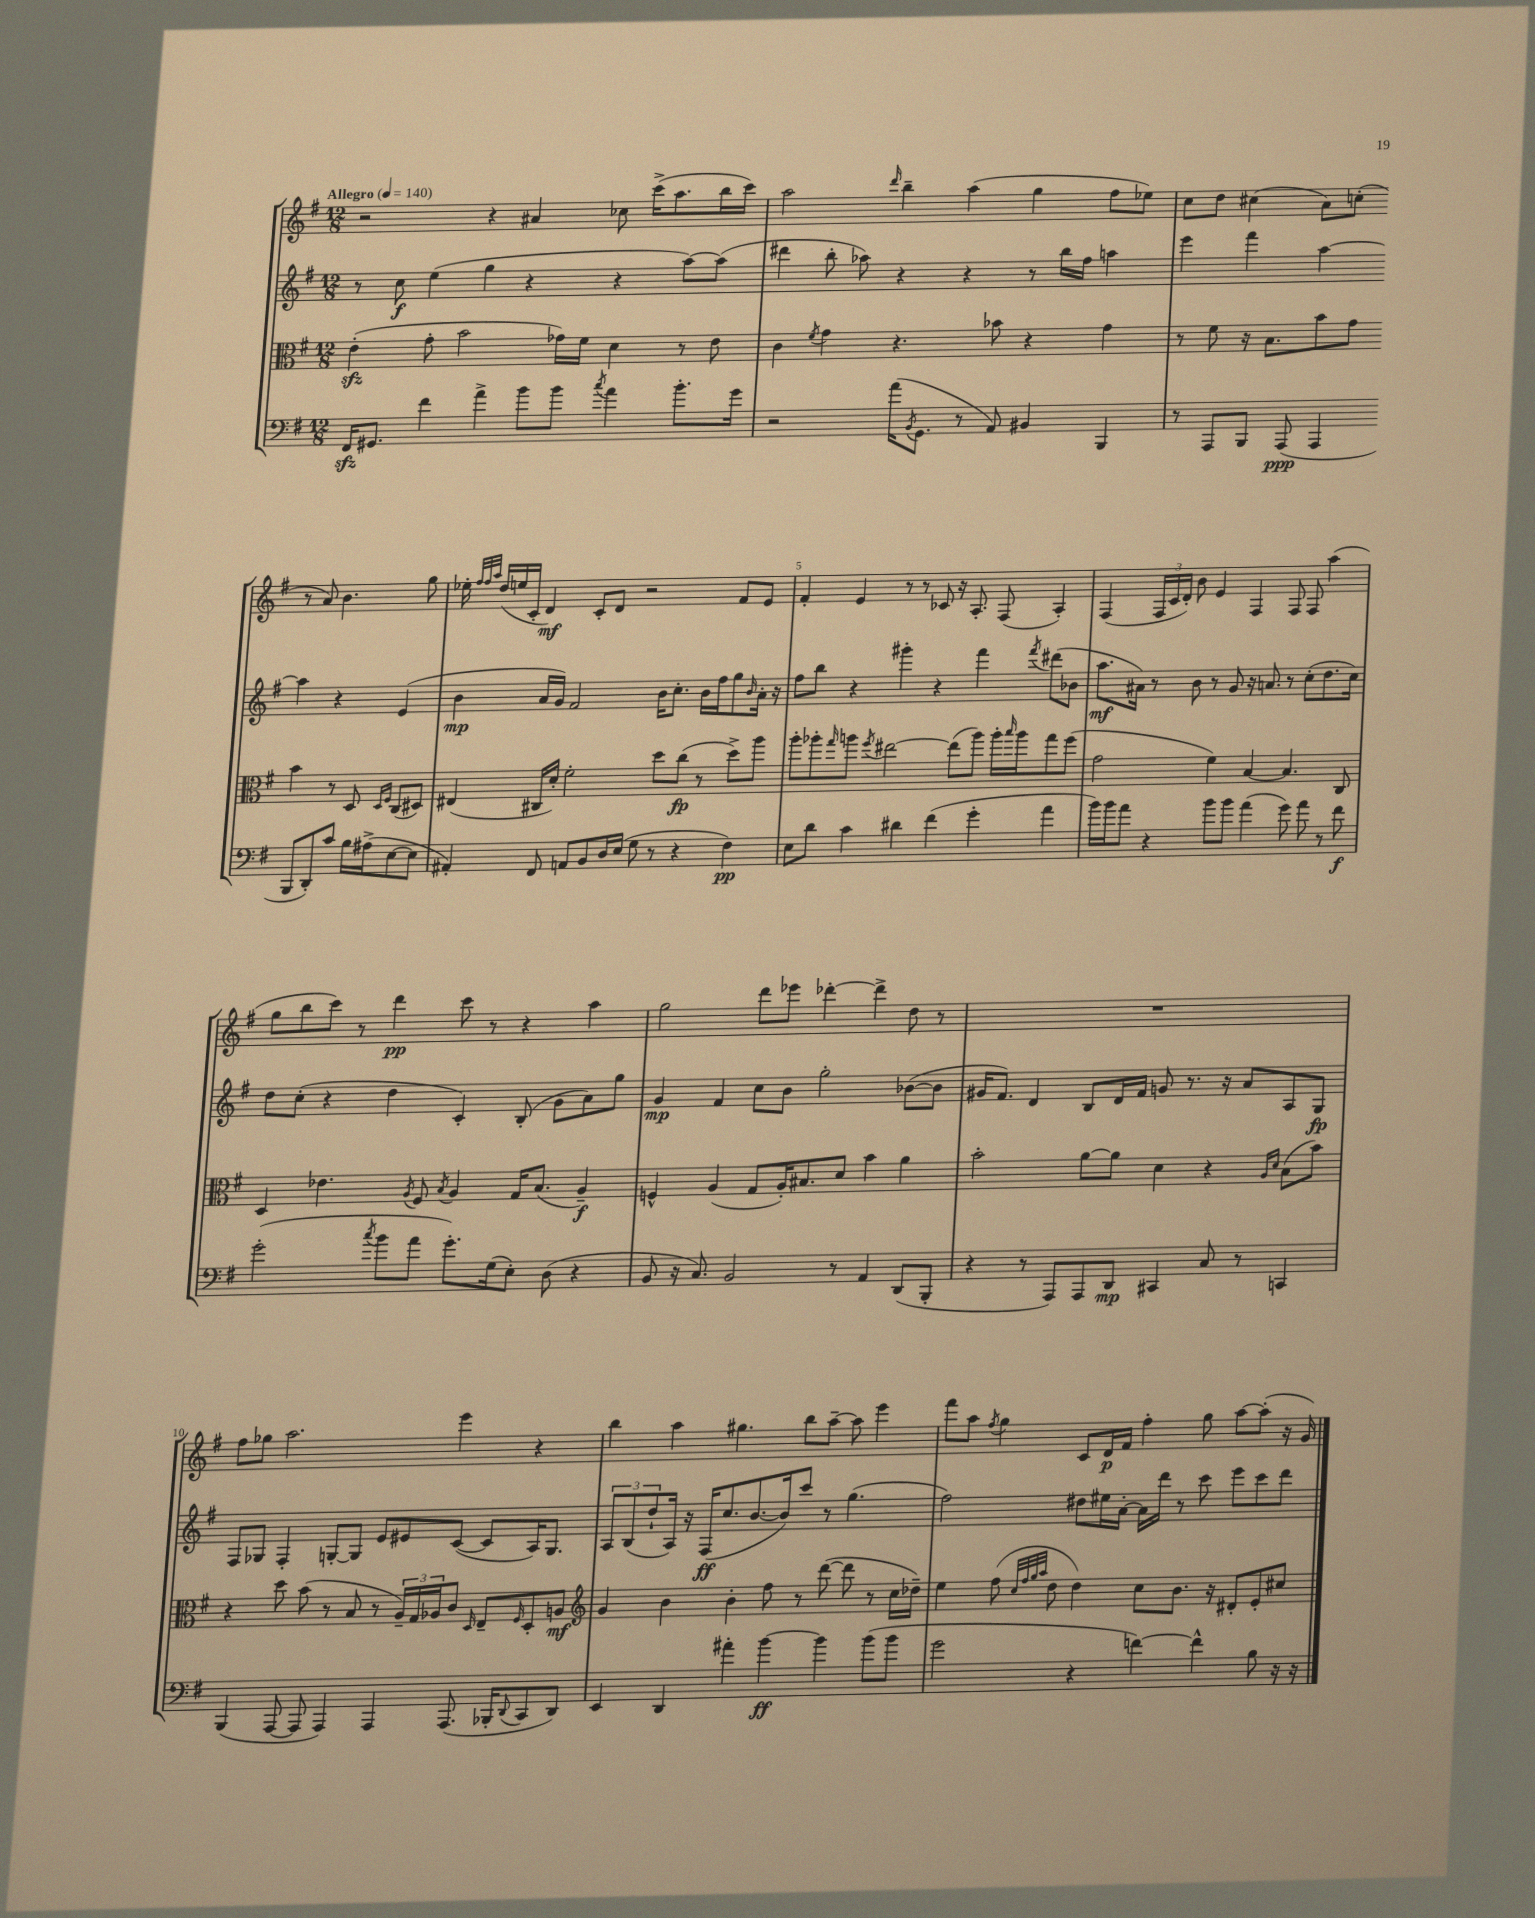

**kern	**dynam	**kern	**dynam	**kern	**dynam	**kern	**dynam
*part4	*part4	*part3	*part3	*part2	*part2	*part1	*part1
*staff4	*staff4	*staff3	*staff3	*staff2	*staff2	*staff1	*staff1
*clefF4	*	*clefC3	*	*clefG2	*	*clefG2	*
*k[f#]	*	*k[f#]	*	*k[f#]	*	*k[f#]	*
*M12/8	*	*M12/8	*	*M12/8	*	*M12/8	*
*MM140	*	*MM140	*	*MM140	*	*MM140	*
=1	=1	=1	=1	=1	=1	=1	=1
!	!	!	!	!	!	!LO:TX:a:B:t=Allegro	!
16FF#zz/KL	.	(4ezz'\	.	8r	.	2r	.
8.GG#X/J	.	.	.	.	.	.	.
.	.	.	.	8cc\	f	.	.
4f#\	.	8g'\	.	(4ee\	.	.	.
.	.	2b\	.	.	.	.	.
4a^\	.	.	.	4gg\	.	4r	.
8b\L	.	.	.	4r	.	4a#X/	.
8b\J	.	16g-X\LL)	.	.	.	.	.
.	.	16f#\JJ	.	.	.	.	.
8qcc/	.	.	.	.	.	.	.
4a\	.	4d\	.	4r	.	8cc-X\	.
.	.	.	.	.	.	(16ccc^\KL	.
.	.	.	.	.	.	8.aa\	.
8.b'\L	.	8r	.	[8aa\L)	.	.	.
.	.	8e\	.	(8aa\J]	.	16bb\L	.
16g\Jk	.	.	.	.	.	16ccc\JJ)	.
=2	=2	=2	=2	=2	=2	=2	=2
2r	.	4c\	.	4ddd#X\	.	2aa\	.
.	.	8qf#/	.	.	.	.	.
.	.	4g\	.	8bb'\	.	.	.
.	.	.	.	8aa-X\)	.	.	.
.	.	.	.	.	.	16qqddd/	.
(16a\KL	.	4.r	.	4r	.	4bb~\	.
8qBB/	.	.	.	.	.	.	.
8.GG\J	.	.	.	.	.	.	.
8r	.	.	.	4r	.	(4aa\	.
8AA/)	.	8b-X\	.	.	.	.	.
4BB#X/	.	4r	.	8r	.	4gg\	.
.	.	.	.	16bb\LL	.	.	.
.	.	.	.	16ff#\JJ	.	.	.
4BBB/	.	4g\	.	4aan\	.	8ff#\L	.
.	.	.	.	.	.	8ee-X\J)	.
=3	=3	=3	=3	=3	=3	=3	=3
8r	.	8r	.	4eee\	.	8cc\L	.
8AAA/L	.	8f#\	.	.	.	8dd\J	.
8BBB/J	.	16r	.	4fff#\	.	(4cc#X\	.
.	.	8.B\L	.	.	.	.	.
(8AAA/	ppp	.	.	.	.	.	.
4AAA/	.	8b\	.	[4aa\	.	8a\L)	.
.	.	8g\J	.	.	.	(8ccn'\J	.
8BBB/L	.	4b\	.	4aa\]	.	8r	.
8DD'/)	.	.	.	.	.	8a/)	.
8c/J	.	8r	.	4r	.	4.b\	.
16B\LL	.	8D/	.	.	.	.	.
(16A#X^\J	.	.	.	.	.	.	.
.	.	16qqD/LL	.	.	.	.	.
.	.	16qqF#/JJ	.	.	.	.	.
[8E\	.	(8C/L	.	(4e/	.	.	.
8E\J]	.	8D#X/J)	.	.	.	8gg\	.
!!LO:LB:g=z
=4	=4	=4	=4	=4	=4	=4	=4
4AA#X'/)	.	(4E#X/	.	4b\	mp	16ee-X'\	.
.	.	.	.	.	.	32qqff#/LLL	.
.	.	.	.	.	.	32qqff#/	.
.	.	.	.	.	.	32qqaa/JJJ	.
.	.	.	.	.	.	(16dd/LL	.
.	.	.	.	.	.	16een/	.
.	.	.	.	.	.	16c'/JJ	.
8FF#/	.	16C#X/LL	.	16a/LL	.	4d/)	mf
.	.	16d'/JJ)	.	16g/JJ)	.	.	.
8AAn/L	.	2f#'\	.	2f#/	.	.	.
8BB/	.	.	.	.	.	8c'/L	.
16D/L	.	.	.	.	.	8d/J	.
(16E/JJ	.	.	.	.	.	.	.
8G\	.	.	.	.	.	2r	.
8r	.	8dd\L	.	16b\KL	.	.	.
.	.	.	.	8.cc'\J	.	.	.
4r	.	(8cc\J	fp	.	.	.	.
.	.	8r	.	16b\LL	.	.	.
.	.	.	.	16ff#\J	.	.	.
4F#\)	pp	8dd^\L)	.	8gg\	.	8f#/L	.
.	.	.	.	16qqb/	.	.	.
.	.	8aa\J	.	16a'\Jk	.	8e/J	.
.	.	.	.	16r	.	.	.
=5	=5	=5	=5	=5	=5	=5	=5
8E\L	.	8aa'\L	.	8ff#\L	.	4f#'/	.
8d\J	.	8aa-X'\	.	8bb\J	.	.	.
.	.	16qqgg/	.	.	.	.	.
4c\	.	8aan\J	.	4r	.	4e/	.
.	.	8qff#/	.	.	.	.	.
.	.	[2ee#X\	.	.	.	.	.
4d#X\	.	.	.	4ggg#X'\	.	8r	.
.	.	.	.	.	.	8r	.
(4f#\	.	.	.	4r	.	8c-X/	.
.	.	(8ee#\L]	.	.	.	16r	.
.	.	.	.	.	.	8.A'/	.
4g'\	.	8aa\J)	.	4fff#\	.	.	.
.	.	16aa'\LL	.	.	.	(8F#/	.
.	.	16qqbb/	.	.	.	.	.
.	.	16aa\J	.	.	.	.	.
.	.	.	.	8qfff#/	.	.	.
4a\	.	8gg\	.	(8ddd#X\L	.	4A'/)	.
.	.	(8ff#\J	.	8b-X\J	.	.	.
=6	=6	=6	=6	=6	=6	=6	=6
16b\LL)	.	2g\	.	8.aa\L	mf	(4F#/	.
16b\J	.	.	.	.	.	.	.
8a\J	.	.	.	.	.	.	.
.	.	.	.	16a#X\Jk)	.	.	.
4r	.	.	.	8r	.	24F#/LL	.
.	.	.	.	.	.	24c/	.
.	.	.	.	.	.	24d'/JJ)	.
.	.	.	.	8b\	.	8b\	.
8b\L	.	4f#\)	.	8r	.	4e/	.
8b\J	.	.	.	8g/	.	.	.
(4a\	.	[4B/	.	16r	.	4F#/	.
.	.	.	.	8.an/	.	.	.
8g\)	.	4.B/]	.	8r	.	8F#/	.
8a\	.	.	.	(8cc'\L	.	8F#/	.
8r	.	.	.	8.dd\	.	(4aa\	.
8f#\	f	8C/	.	.	.	.	.
.	.	.	.	16cc\Jk)	.	.	.
!!LO:LB:g=z
=7	=7	=7	=7	=7	=7	=7	=7
(2g'\	.	4D/	.	8dd\L	.	8gg\L	.
.	.	.	.	(8cc'\J	.	8bb\	.
.	.	4.e-X\	.	4r	.	8ccc\J)	.
.	.	.	.	.	.	8r	.
8qcc/	.	.	.	.	.	.	.
8b\L	.	.	.	4dd\	.	4ddd\	pp
.	.	8qA/	.	.	.	.	.
8a\J	.	8F#/	.	.	.	.	.
.	.	8qB/	.	.	.	.	.
8.g'\L)	.	4A/	.	4c'/)	.	8ccc\	.
.	.	.	.	.	.	8r	.
(16G\k	.	.	.	.	.	.	.
8E'\J)	.	16G/KL	.	(8B'/	.	4r	.
.	.	(8.B/J	.	.	.	.	.
(8D\	.	.	.	8g\L	.	.	.
4r	.	4A~/)	f	8a\)	.	4aa\	.
.	.	.	.	8gg\J	.	.	.
=8	=8	=8	=8	=8	=8	=8	=8
8BB/	.	4Fn^^/	.	4g/	mp	2gg\	.
16r	.	.	.	.	.	.	.
8.C/)	.	.	.	.	.	.	.
.	.	(4A/	.	4f#/	.	.	.
2BB/	.	.	.	.	.	.	.
.	.	8G/L	.	8cc\L	.	8ddd\L	.
.	.	16A'/K)	.	8b\J	.	8eee-X\J	.
.	.	8.B#X/	.	.	.	.	.
.	.	.	.	2gg'\	.	[4ddd-X'\	.
8r	.	8d/J	.	.	.	.	.
4AA/	.	4b\	.	.	.	4ddd-^\]	.
(8DD/L	.	4a\	.	([8b-X\L	.	8dd\	.
8BBB'/J	.	.	.	8b-\J]	.	8r	.
=9	=9	=9	=9	=9	=9	=9	=9
4r	.	2b'\	.	16g#X/KL	.	1.r	.
.	.	.	.	8.f#/J)	.	.	.
8r	.	.	.	4d/	.	.	.
8AAA/L)	.	.	.	.	.	.	.
8AAA/	.	[8a\L	.	8B/L	.	.	.
8DD/J	mp	8a\J]	.	16d/L	.	.	.
.	.	.	.	16f#/JJ	.	.	.
4CC#X/	.	4d\	.	8gn/	.	.	.
.	.	.	.	8.r	.	.	.
8C/	.	4r	.	.	.	.	.
.	.	.	.	16r	.	.	.
8r	.	.	.	8a/L	.	.	.
.	.	16qqA/LL	.	.	.	.	.
.	.	16qqd/JJ	.	.	.	.	.
4CCn/	.	(8B\L	.	8A/	.	.	.
.	.	8b\J)	.	8G/J	fp	.	.
!!LO:LB:g=z
=10	=10	=10	=10	=10	=10	=10	=10
(4BBB/	.	4r	.	8F#/L	.	8ff#\L	.
.	.	.	.	8G-X/J	.	8gg-X\J	.
[8AAA/	.	8dd\	.	4F#'/	.	2.aa\	.
8AAA/]	.	(8b\	.	.	.	.	.
4AAA/)	.	8r	.	[8Gn'/L	.	.	.
.	.	8B/	.	8G/J]	.	.	.
4AAA/	.	8r	.	8e/L	.	.	.
.	.	24A~/LL)	.	8e#X/	.	.	.
.	.	24G/	.	.	.	.	.
.	.	24A-X/J	.	.	.	.	.
(8.AAA/	.	8c/J	.	([8c/J	.	4eee\	.
.	.	16qqD/	.	.	.	.	.
.	.	8E~/L	.	8c/L]	.	.	.
16BBB-X'/KL	.	.	.	.	.	.	.
8qqDD/	.	16qqF#/	.	.	.	.	.
8CC/	.	8D'/	.	16A/K)	.	4r	.
.	.	.	.	8.G/J	.	.	.
8DD/J)	.	8An/J	mf	.	.	.	.
=11	=11	=11	=11	=11	=11	=11	=11
*	*	*clefG2	*	*	*	*	*
4EE/	.	4g/	.	12A/L	.	4bb\	.
.	.	.	.	(12B/	.	.	.
.	.	.	.	12dd`/	.	.	.
4DD/	.	4b\	.	16A/Jk)	.	4aa\	.
.	.	.	.	16r	.	.	.
.	.	.	.	(16F#/KL	ff	.	.
.	.	.	.	8.cc/	.	.	.
4a#X'\	.	4b'\	.	.	.	4.gg#X\	.
.	.	.	.	[8.b/	.	.	.
[4b\	ff	8ff#\	.	.	.	.	.
.	.	.	.	16b/k])	.	.	.
.	.	8r	.	8ccc/J	.	8bb\L	.
4b\]	.	([8ddd\	.	8r	.	[8aa~\J	.
.	.	8ddd\]	.	(4.gg\	.	8aa\]	.
(8b\L	.	8r	.	.	.	4eee\	.
8b\J	.	16cc\LL	.	.	.	.	.
.	.	16dd-X~\JJ)	.	.	.	.	.
=12	=12	=12	=12	=12	=12	=12	=12
2g\	.	4ee\	.	2ff#\)	.	8fff#\L	.
.	.	.	.	.	.	8aa\J	.
.	.	.	.	.	.	8qff#/	.
.	.	(8ff#\	.	.	.	4gg\	.
.	.	32qqcc/LLL	.	.	.	.	.
.	.	32qqff#/	.	.	.	.	.
.	.	32qqgg/	.	.	.	.	.
.	.	32qqaa/JJJ	.	.	.	.	.
.	.	8dd\	.	.	.	.	.
4r	.	4dd\)	.	8dd#X\L	.	8c/L	.
.	.	.	.	16ee#X\L	.	16d/L	p
.	.	.	.	[16a'\JJ	.	16f#/JJ	.
[4fn\)	.	8cc\L	.	16a\LL]	.	4ff#'\	.
.	.	.	.	16ddd\JJ	.	.	.
.	.	8.b\J	.	8r	.	.	.
4f^^\]	.	.	.	8ccc\	.	8gg\	.
.	.	16r	.	.	.	.	.
.	.	8d#X'/L	.	8eee\L	.	[8aa\L	.
8B\	.	8e'/	.	8ccc\	.	(8aa'\J]	.
16r	.	8cc#X/J	.	8ddd\J	.	16r	.
16r	.	.	.	.	.	16g/)	.
==	==	==	==	==	==	==	==
*-	*-	*-	*-	*-	*-	*-	*-
